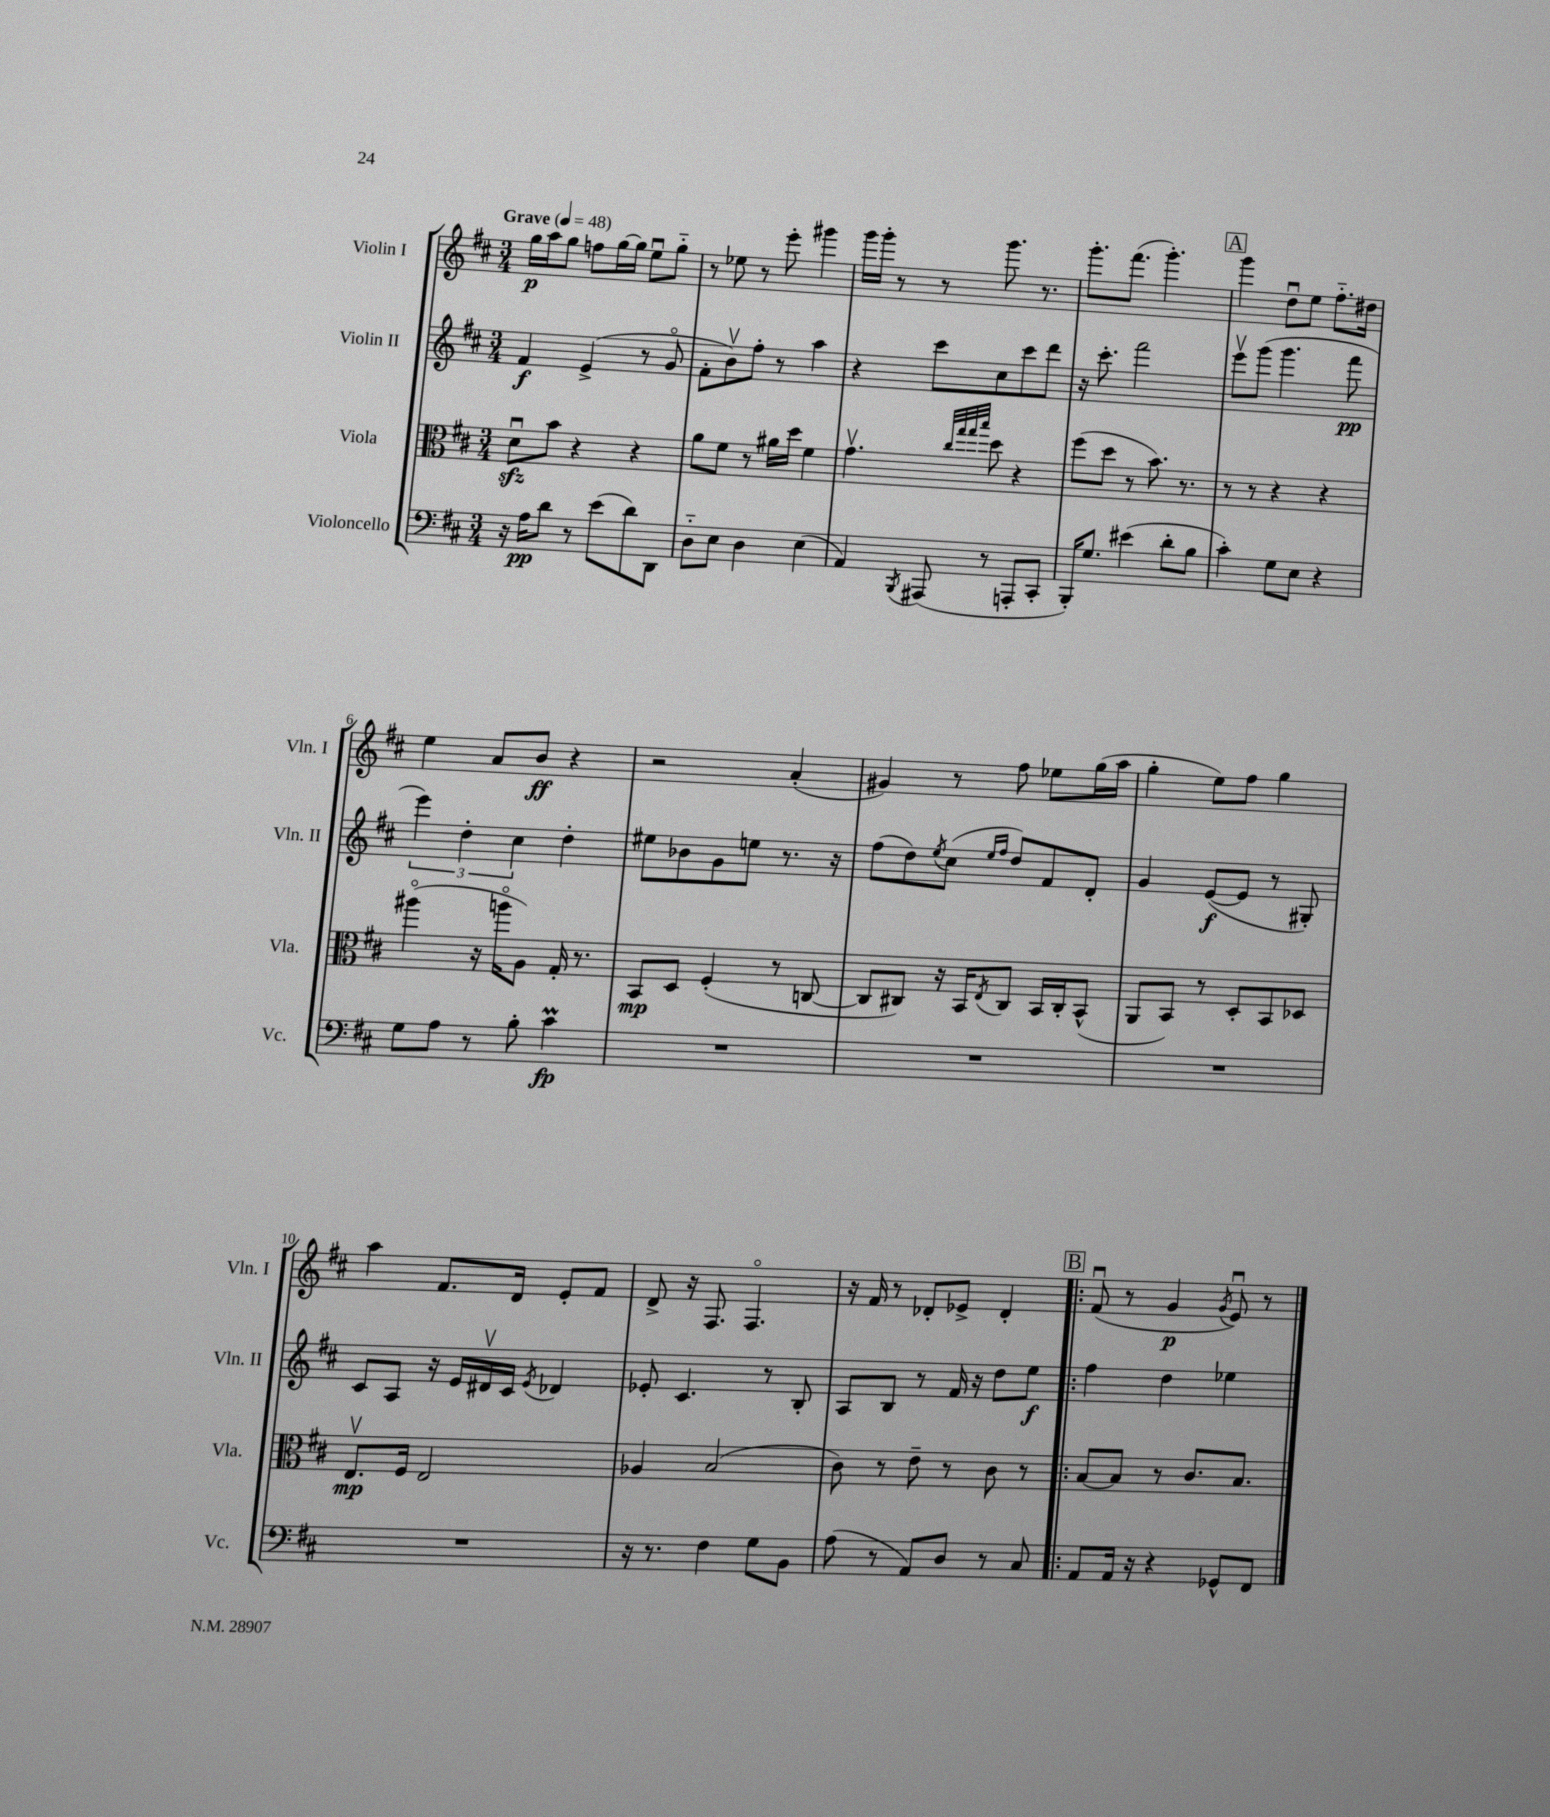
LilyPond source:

<<
\new StaffGroup <<
\new Staff = "s0" \with { instrumentName = "Violin I" shortInstrumentName = "Vln. I" } {
    \clef treble \key d \major \numericTimeSignature \time 3/4 \tempo "Grave" 4 = 48
    g''16\p a''16 g''8 f''8 g''16~ g''16 e''8\downbow g''8-_ |
    r8 ees''8 r8 e'''8-. gis'''4 |
    g'''16 g'''16-. r8 r8 g'''8. r8. |
    g'''8.-. fis'''8.( g'''4.-.) |
    \mark \markup { \box "A" } g'''4 d''8\downbow e''8 fis''8.-_ dis''16 |
    e''4 a'8 b'8\ff r4 |
    r2 a'4-.( |
    gis'4) r8 fis''8 ees''8 g''16( a''16 |
    g''4-. e''8) fis''8 g''4 |
    a''4 fis'8. d'16 e'8-. fis'8 |
    d'8-> r16 fis8. fis4.\flageolet |
    r16 fis'16 r8 des'8-. ees'8-> des'4-. |
    \mark \markup { \box "B" } \bar ".|:" fis'8\downbow( r8 g'4\p \acciaccatura { g'8 } e'8\downbow) r8 \bar "|." |
}
\new Staff = "s1" \with { instrumentName = "Violin II" shortInstrumentName = "Vln. II" } {
    \clef treble \key d \major \numericTimeSignature \time 3/4
    fis'4\f e'4->( r8 g'8\flageolet |
    fis'8-. b'8\upbow) fis''8-. r8 a''4 |
    r4 cis'''8 cis''8 cis'''8 d'''8 |
    r16 cis'''8.-. fis'''2 |
    \mark \markup { \box "A" } e'''8\upbow g'''8( g'''4. fis'''8\pp |
    \tuplet 3/2 { e'''4) d''4-. cis''4 } d''4-. |
    eis''8 bes'8 g'8 e''8 r8. r16 |
    fis''8( d''8) \acciaccatura { e''8 } cis''8( \grace { e''16 fis''16 } d''8) fis'8 d'8-. |
    g'4 e'8~\f( e'8 r8 gis8-.) |
    cis'8 a8 r16 e'16 dis'16\upbow cis'16 \acciaccatura { e'8 } des'4 |
    ees'8-. cis'4. r8 b8-. |
    a8 b8 r8 fis'16 r16 d''8 e''8\f |
    \mark \markup { \box "B" } \bar ".|:" fis''4 d''4 ees''4 \bar "|." |
}
\new Staff = "s2" \with { instrumentName = "Viola" shortInstrumentName = "Vla." } {
    \clef alto \key d \major \numericTimeSignature \time 3/4
    d'8\downbow\sfz b'8 r4 r4 |
    a'8 fis'8 r8 ais'16 d''16 fis'4 |
    g'4.\upbow \grace { cis''32 g''32 g''32 b''32 } d''8 r4 |
    fis''8( d''8 r8 b'8.) r8. |
    \mark \markup { \box "A" } r8 r8 r4 r4 |
    ais''4\flageolet( r16 a''16\flageolet a8) g16-. r8. |
    b,8\mp d8 fis4-.( r8 c8~ |
    c8 cis8) r16 b,16 \acciaccatura { e8 } cis8 b,16 cis16-. b,8-^( |
    a,8 b,8) r8 d8-. b,8 des8 |
    e8.\upbow\mp fis16 e2 |
    aes4 b2( |
    cis'8) r8 e'8-- r8 cis'8 r8 |
    \mark \markup { \box "B" } \bar ".|:" b8~ b8 r8 cis'8. b8. \bar "|." |
}
\new Staff = "s3" \with { instrumentName = "Violoncello" shortInstrumentName = "Vc." } {
    \clef bass \key d \major \numericTimeSignature \time 3/4
    r16 a16\pp d'8 r8 e'8( d'8) d,8 |
    d8-_ e8 d4 e4( |
    a,4) \acciaccatura { b,,8 } ais,,8( r8 a,,8-. cis,8-. |
    b,,16-.) g8. eis'4( d'8-. b8 |
    \mark \markup { \box "A" } cis'4-.) g8 e8 r4 |
    g8 a8 r8 b8-. cis'4\prall\fp |
    R2. |
    R2. |
    R2. |
    R2. |
    r16 r8. fis4 g8 b,8 |
    a8( r8 a,8) d8 r8 cis8 |
    \mark \markup { \box "B" } \bar ".|:" a,8 a,16 r16 r4 ges,8-^ fis,8 \bar "|." |
}
>>
>>
